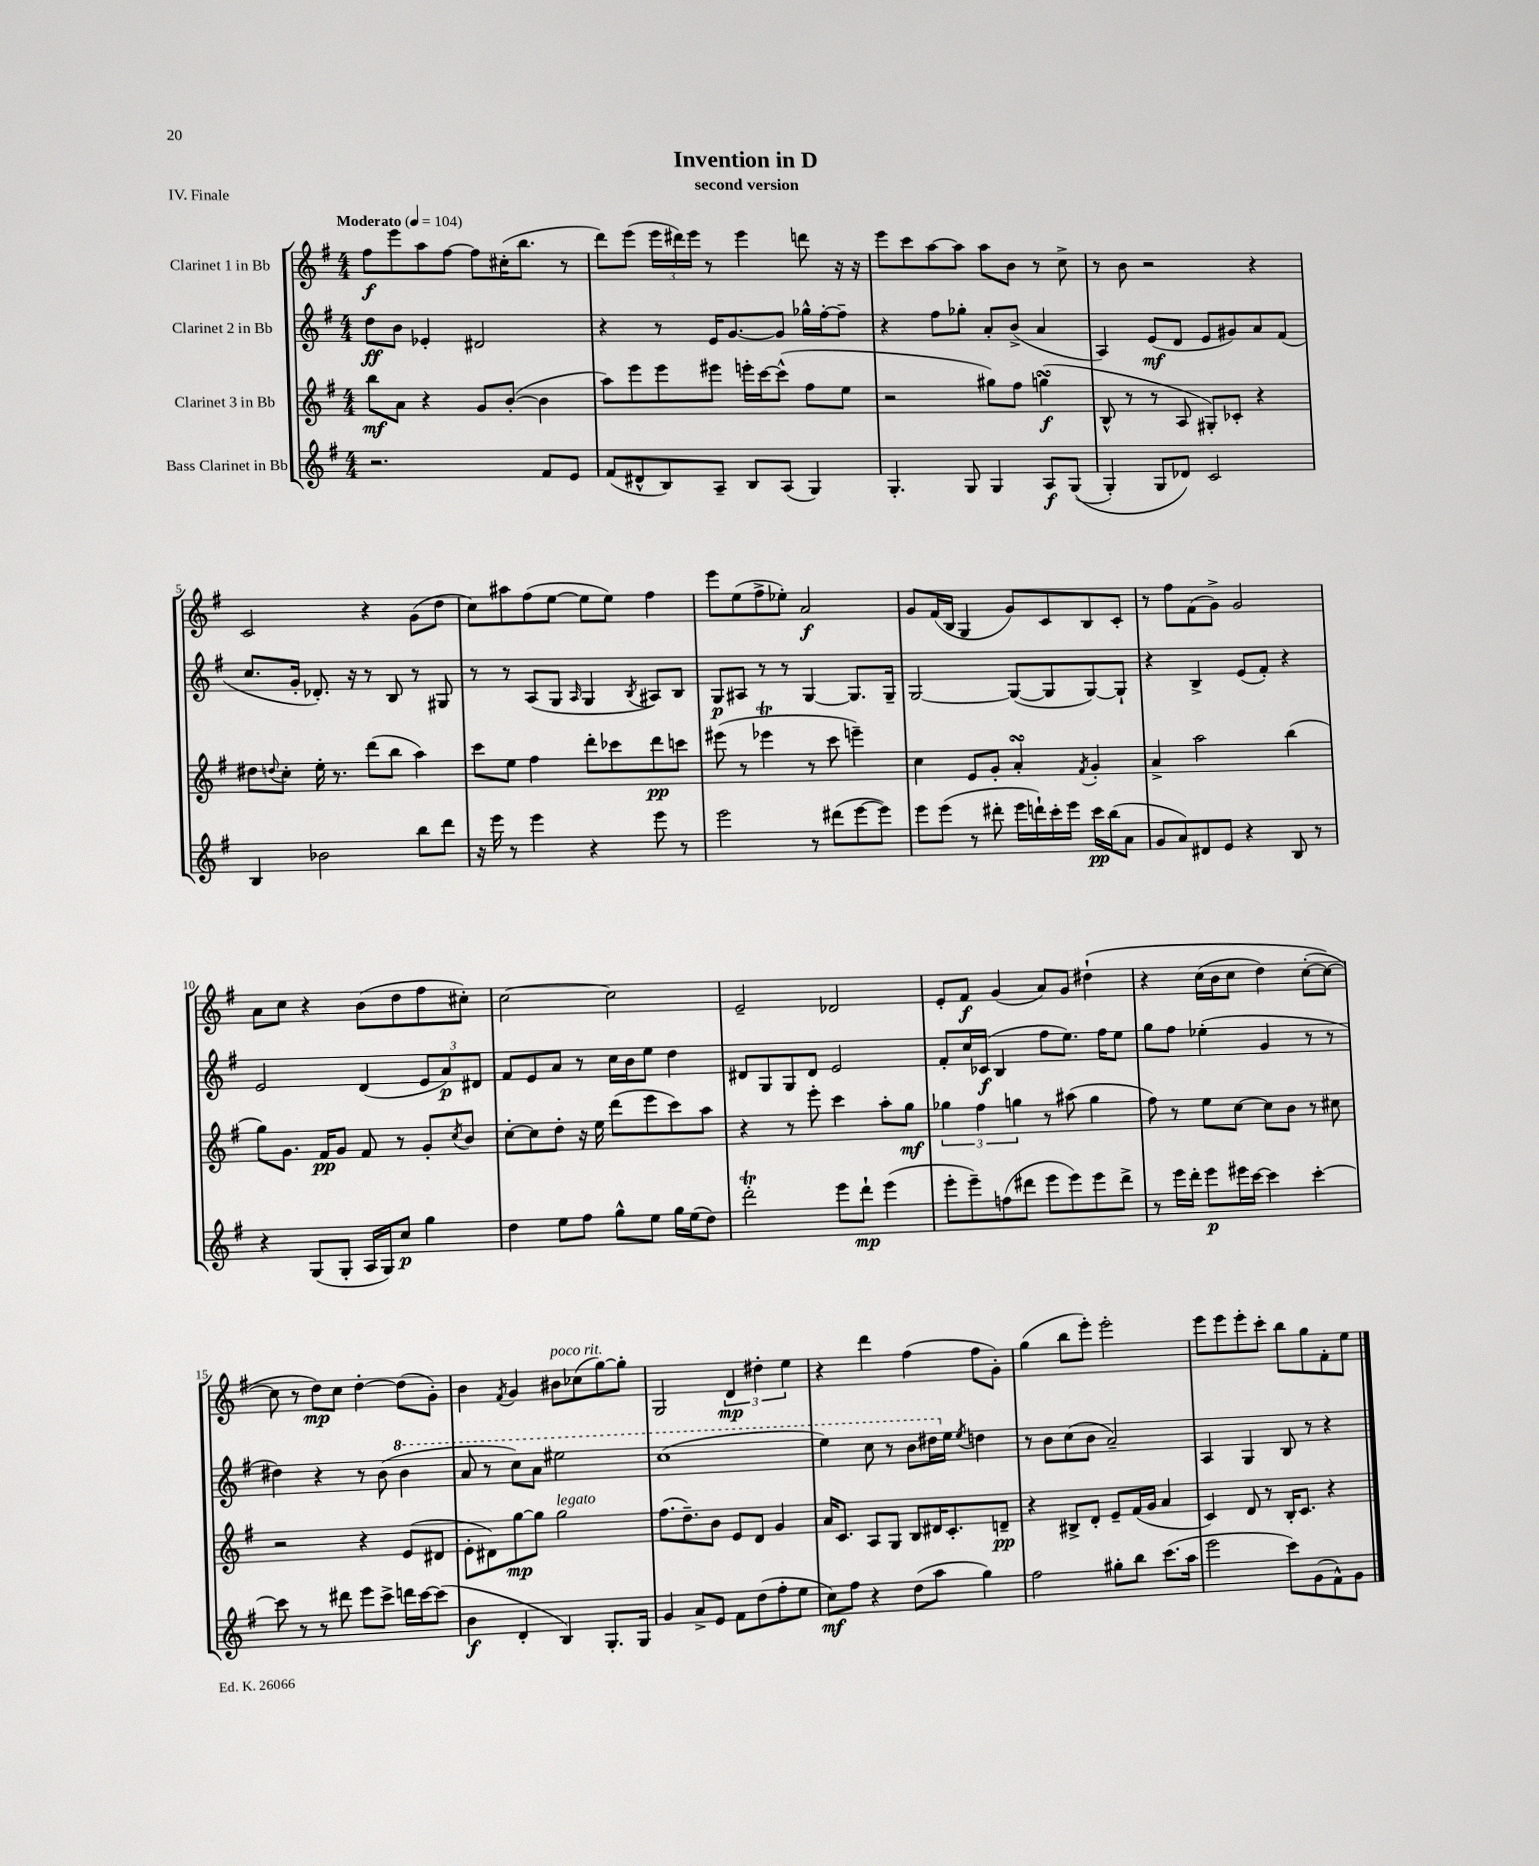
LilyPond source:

\header { title = "Invention in D" subtitle = "second version" piece = "IV. Finale" }
<<
\new StaffGroup <<
\new Staff = "s0" \with { instrumentName = "Clarinet 1 in Bb" } {
    \clef treble \key g \major \numericTimeSignature \time 4/4 \tempo "Moderato" 4 = 104
    fis''8\f e'''8 a''8 fis''8~ fis''8 cis''16-.( b''8. r8 |
    d'''8) e'''8( \tuplet 3/2 { e'''16 dis'''16) e'''16 } r8 e'''4 d'''8 r16 r16 |
    e'''8 c'''8 a''8~ a''8 a''8 b'8 r8 c''8-> |
    r8 b'8 r2 r4 |
    c'2 r4 g'8( d''8 |
    c''8) ais''8 fis''8( e''8~ e''8 e''8) fis''4 |
    e'''8 e''8( fis''8-> ees''8-.) a'2\f |
    g'8 fis'16( b16 g4 g'8) c'8 b8 c'8-. |
    r8 fis''8 fis'8( g'8->) g'2 |
    a'8 c''8 r4 b'8( d''8 fis''8 cis''8-.) |
    c''2~ c''2 |
    e'2-- des'2 |
    e'8-. fis'8\f g'4( a'8) g'8 dis''4-!\( |
    r4 c''16( b'16 c''8 d''4) c''8~-.( c''8~\) |
    c''8 r8 d''8\mp) c''8 d''4~-. d''8( g'8-.) |
    b'4 \acciaccatura { fis'8 } g'4 bis'8^\markup { \italic "poco rit." } ces''8( g''8~) g''8-. |
    g2 \tuplet 3/2 { d'4\mp dis''4-. e''4 } |
    r4 d'''4 fis''4( fis''8 g'8-.) |
    g''4( b''8 e'''8-.) e'''2-. |
    e'''8 e'''8 e'''8-. c'''8-. b''8 g''8 fis'8-. e''8 \bar "|." |
}
\new Staff = "s1" \with { instrumentName = "Clarinet 2 in Bb" } {
    \clef treble \key g \major \numericTimeSignature \time 4/4
    d''8\ff b'8 ees'4-. dis'2 |
    r4 r8 e'16 g'8.~ g'8 ges''16-^ fis''16~-. fis''8-- |
    r4 fis''8 ges''8-. a'8-. b'8->( a'4 |
    a4) e'8\mf( d'8 e'8 gis'8) a'8 fis'8( |
    c''8. g'16-. des'8.-.) r16 r8 b8 r8 gis8 |
    r8 r8 a8( g8 \grace { a16 } g4 \acciaccatura { b8 } ais8) b8 |
    g8\p ais8 r8 r8 g4~ g8. g16-- |
    g2~ g8~( g8 g8~) g8-! |
    r4 b4-> e'8( fis'8-.) r4 |
    e'2 d'4( \tuplet 3/2 { e'8 a'8\p) dis'8 } |
    fis'8 e'8 a'8 r8 c''16 b'16 e''8 d''4 |
    dis'8 g8 g8 dis'8 e'2 |
    fis'8-. c''16 ces'16\f( b4 fis''8 e''8.) fis''16 e''8 |
    g''8 fis''8 ees''4-.( g'4 r8 r8 |
    dis''4) r4 r8 b'8( \ottava #1 b''4 |
    a''8 r8 c'''8) a''8 eis'''2 |
    c'''1( |
    e'''4) c'''8 r8 b''8 dis'''16 \ottava #0 e''16 \acciaccatura { e''8 } d''!4 |
    r8 b'8 c''8( b'8 a'2--) |
    a4 g4 b8 r8 r4 \bar "|." |
}
\new Staff = "s2" \with { instrumentName = "Clarinet 3 in Bb" } {
    \clef treble \key g \major \numericTimeSignature \time 4/4
    b''8\mf a'8 r4 g'8 b'8~-.( b'4 |
    a''8) e'''8 e'''8 eis'''8 e'''16-. c'''16~ c'''8-^( fis''8 e''8 |
    r2 gis''8) fis''8 g''4\turn\f( |
    b8-^ r8 r8 a8 gis8-.) ces'8-. r4 |
    dis''8 \appoggiatura { d''8 } c''8-. e''16-. r8. d'''8( b''8 a''4) |
    c'''8 e''8 fis''4 d'''8-. ces'''8 d'''8\pp c'''8 |
    eis'''8( r8 ees'''4\trill r8 c'''8 e'''4--) |
    c''4 e'8 g'8-. a'4-.\turn \acciaccatura { fis'8 } g'4-. |
    a'4-> a''2 b''4( |
    g''8) g'8. fis'16\pp g'8 fis'8 r8 g'8-. \acciaccatura { c''8 } b'8 |
    c''8~-. c''8 d''8-. r16 e''16 d'''8( e'''8 c'''8) a''8 |
    r4 r8 e'''8-. c'''4 a''8-. g''8\mf |
    \tuplet 3/2 { ges''4 fis''4 g''4 } r8 ais''8( g''4 |
    fis''8) r8 e''8 c''8~ c''8 b'8 r8 cis''8 |
    r2 r4 e'8( dis'8 |
    e'8-. dis'8) g''8~\mp g''8 g''2^\markup { \italic "legato" } |
    fis''8.( d''8.--) b'8 e'8 d'8 g'4 |
    a'16 c'8. a8 g8 b8 dis'16 c'8.-. d'8--\pp |
    r4 bis8-> d'8-. e'8-- fis'16( g'16 a'4 |
    c'4) d'8 r8 b16-. c'8. r4 \bar "|." |
}
\new Staff = "s3" \with { instrumentName = "Bass Clarinet in Bb" } {
    \clef treble \key g \major \numericTimeSignature \time 4/4
    r2. fis'8 e'8 |
    fis'8( dis'8-^ b8) a8-- b8 a8( g4) |
    g4.-. g8 g4 a8\f g8(\( |
    g4-.) g8 des'8\) c'2 |
    b4 bes'2 b''8 d'''8 |
    r16 e'''16 r8 e'''4 r4 e'''8 r8 |
    e'''2 r8 dis'''8( e'''8~ e'''8) |
    e'''8 e'''8( r8 dis'''8-. e'''16 d'''16-!) c'''16-. e'''16 c'''16\pp b''16( a'8 |
    g'8 a'8) dis'8 e'8 r4 b8 r8 |
    r4 g8( g8-. a16 g16) c''8\p g''4 |
    d''4 e''8 fis''8 g''8-^ e''8 g''16 e''16( d''8) |
    d'''2-.\trill e'''8 d'''8-!\mp e'''4( |
    e'''8-. e'''8--) f''8( dis'''8 e'''8 e'''8) e'''8 dis'''8-> |
    r8 e'''16 d'''16-. e'''8\p eis'''16 c'''16~ c'''4 c'''4~-. |
    c'''8 r8 r8 dis'''8 e'''8 c'''8-> d'''16 c'''16~ c'''8( |
    b'4\f d'4-. b4) g8.-. g16 |
    g'4 a'8-> e'8 fis'8 d''8( fis''8-. e''8 |
    c''8\mf) fis''8 r4 d''8( a''8 g''4) |
    fis''2 gis''8-. b''8 c'''8.( a''16 |
    e'''2 c'''8) g'8( fis'8-^) g'8 \bar "|." |
}
>>
>>
